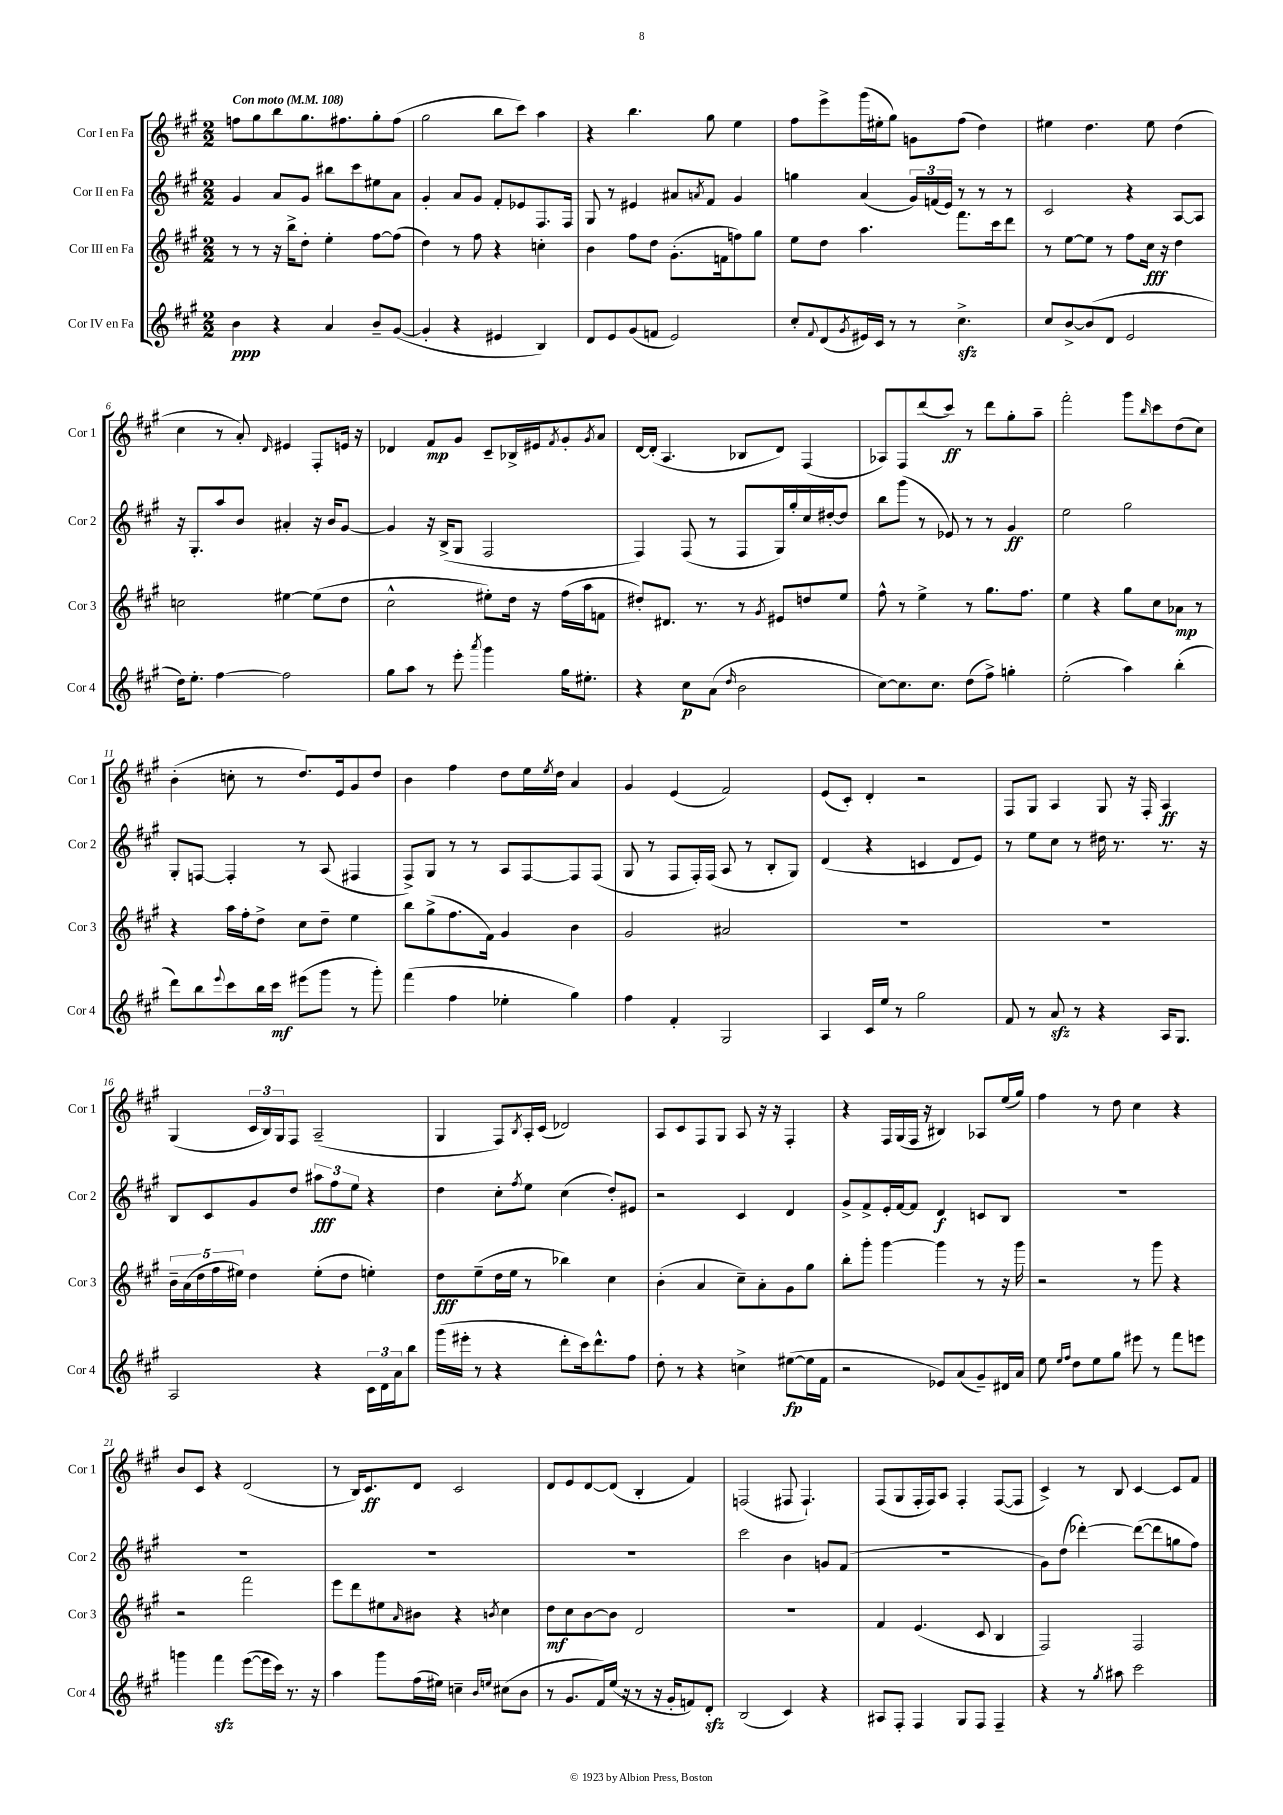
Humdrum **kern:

**kern	**kern	**kern	**kern
*staff4	*staff3	*staff2	*staff1
*clefG2	*clefG2	*clefG2	*clefG2
*k[f#c#g#]	*k[f#c#g#]	*k[f#c#g#]	*k[f#c#g#]
*M2/2	*M2/2	*M2/2	*M2/2
*MM108	*MM108	*MM108	*MM108
4b	8r	4g#	8ff
.	8r	.	8gg#
4r	16r	8a	8bb
.	16bb^	.	.
.	8dd'	8g#	8.gg#
4a	4ee'	8bb#	.
.	.	.	8.ff#
.	.	8ccc#	.
8b~	[8ff#	8ee#	8gg#'
([8g#	(8ff#]	8a	(8ff#
=	=	=	=
4g#']	4dd)	4g#'	2gg#
4r	8r	8a	.
.	8ff#	8g#	.
4e#	4r	8f#'	8bb
.	.	8e-	8ccc#)
4B)	4cc'	8.F#	4aa
.	.	16F#	.
=	=	=	=
8d	4b	8G#	4r
8e	.	8r	.
(8g#	8ff#	4e#	4.bb
8f	8dd	.	.
2e)	(8.g#'	8a#	.
.	.	8qa	.
.	.	8f#	8gg#
.	16f	.	.
.	8ff)	4g#	4ee
.	8gg#	.	.
=	=	=	=
8cc#'	8ee	4gg	8ff#
8qqf#	.	.	.
(8d	8dd	.	8eee^
8qg#	.	.	.
16e#)	4.aa	(4a	(16ggg#
16c#	.	.	16ee#'
8r	.	.	8gg#)
8r	.	24g#)	8g
.	.	(24f	.
.	.	24e)	.
4.cc#^	8.fff#	8r	(8ff#
.	.	8r	4dd)
.	16ccc#	.	.
.	8ddd	8r	.
=	=	=	=
8cc#	8r	2c#	4ee#
[8b^	[8ee	.	.
(8b]	8ee]	.	4.dd
8d	8r	.	.
2e	8ff#	4r	.
.	16cc#	.	8ee#
.	16r	.	.
.	4dd	[8A	(4dd
.	.	8A]	.
=	=	=	=
16dd)	2cc	16r	4cc#
8.ee'	.	8.G#'	.
[4ff#	.	8aa	8r
.	.	8b	8a')
.	.	.	16qqd
2ff#]	[4ee#	4a#'	4e#
.	(8ee#]	16r	8F#'
.	.	16b	.
.	8dd	[8g#	16e
.	.	.	16r
=	=	=	=
8gg#	2cc#^^	4g#]	4d-
8aa	.	.	.
8r	.	16r	8f#
.	.	(16B^	.
8eee'	.	8G#	8g#
8qaaa	.	.	.
4ggg#	8ee#')	2F#	8c#~
.	16dd	.	16B-^
.	16r	.	16e#
.	.	.	8qf#
16gg#	(16ff#	.	8g#'
8.ee#'	16aa	.	.
.	.	.	8qg#
.	8f	.	8a
=	=	=	=
4r	8dd#')	4F#)	[16d
.	.	.	(16d']
.	8.d#	.	4.A
8cc#	.	(8F#	.
.	8.r	.	.
(8a	.	8r	.
16qqdd	.	.	.
2b	8r	8F#	8B-
.	8qg#	.	.
.	8e#	16G#)	8d)
.	.	16gg#'	.
.	8dd	16cc#	(4F#
.	.	[16dd#'	.
.	8ee	8dd#]	.
=	=	=	=
[8cc#)	8ff#^^	8bb	8A-)
8.cc#]	8r	(8ggg#	8F#
.	4ee^	8r	(8ddd
8.cc#	.	.	.
.	.	8e-)	8ccc#)
(8dd	8r	8r	8r
8ff#^)	8.gg#	8r	8ddd
4gg'	.	4g#	8gg#'
.	8.ff#	.	.
.	.	.	8aa~
=	=	=	=
(2ee'	4ee	2ee	2fff#'
.	4r	.	.
4aa)	8gg#	2gg#	8ggg#
.	.	.	16qqbb
.	8cc#	.	8ccc#
(4bb'	8a-	.	(8dd
.	8r	.	8cc#)
=	=	=	=
8ddd)	4r	8G#'	(4b'
8bb	.	[8F	.
8qqeee	.	.	.
8ccc#	16aa	4F']	8cc'
.	16ff#'	.	.
16bb	8dd^	.	8r
16ccc#	.	.	.
(8eee#	8cc#	8r	8.dd)
8ggg#	8dd~	(8A	.
.	.	.	16e
8r	4ee	4F#	8g#
8ggg#')	.	.	8dd
=	=	=	=
(4fff#	8bb	8F#^)	4b
.	(8gg#^	8G#	.
4ff#	8.ff#	8r	4ff#
.	.	8r	.
.	16f#)	.	.
4ee-'	4g#	8A	8dd
.	.	[8F#	16ee
.	.	.	8qee
.	.	.	16dd
4gg#)	4b	8F#]	4a
.	.	(8F#	.
=	=	=	=
4ff#	2g#	8G#	4g#
.	.	8r	.
4f#'	.	8F#	(4e
.	.	16F#')	.
.	.	(16F#	.
2G#	2a#	8A	2f#)
.	.	8r	.
.	.	8B'	.
.	.	8G#)	.
=	=	=	=
4A	1r	(4d	(8e
.	.	.	8c#')
16c#	.	4r	4d'
16ee	.	.	.
8r	.	.	.
2gg#	.	4c	2r
.	.	8d	.
.	.	8e)	.
=	=	=	=
8f#	1r	8r	8F#
8r	.	8ee	8G#
8a	.	8cc#	4A
8r	.	8r	.
4r	.	16dd#	8G#
.	.	8.r	.
.	.	.	16r
.	.	.	16F#'
16A	.	8.r	4A
8.G#	.	.	.
.	.	16r	.
=	=	=	=
2A	20b~	8B	(4G#
.	(20a	.	.
.	20dd	.	.
.	.	8c#	.
.	20ff#	.	.
.	20ee#)	.	.
.	4dd	8g#	24c#
.	.	.	24B)
.	.	.	24G#
.	.	8dd	8F#
4r	(8ee#'	12aa#	(2A~
.	.	12ff#	.
.	8dd	.	.
.	.	12ee	.
24c#	4ee')	4r	.
24d	.	.	.
24a	.	.	.
8bb	.	.	.
=	=	=	=
(16ggg#	8dd	4dd	4G#
16eee#'	.	.	.
8r	(8ee~	.	.
4r	16dd	8cc#'	8F#)
.	16ee	.	.
.	.	8qff#	8qB
.	8r	8ee	16A'
.	.	.	(16c#
8ddd'	4bb-)	(4cc#	2d-)
16ccc#)	.	.	.
8.ddd^^	.	.	.
.	4cc#	8dd')	.
8ff#	.	8e#	.
=	=	=	=
8dd'	(4b'	2r	8A
8r	.	.	8c#
4r	4a	.	8F#
.	.	.	8G#
4cc^	8cc#~)	4c#	8A
.	8a'	.	16r
.	.	.	16r
([8ee#	8g#	4d	4F#'
16ee#]	8gg#	.	.
16f#	.	.	.
=	=	=	=
2r	8bb'	8g#^	4r
.	8ggg#'	8f#^	.
.	[4ggg#	16e'	16F#
.	.	[16f#	(16G#
.	.	8f#]	16F#
.	.	.	16r
8e-)	4ggg#]	4d	4B#)
(8a	.	.	.
8g#~)	8r	8c	8A-
16d#	16r	8B	(16ee
16a	16ggg#	.	16gg#)
=	=	=	=
8ee	2r	1r	4ff#
16qqee	.	.	.
16qqff#	.	.	.
8dd	.	.	.
8ee	.	.	8r
8gg#	.	.	8dd
8eee#	8r	.	4cc#
8r	8ggg#	.	.
8fff#	4r	.	4r
8eee	.	.	.
=	=	=	=
4ggg	2r	1r	8b
.	.	.	8c#
4fff#	.	.	4r
([8eee	2fff#	.	(2d
16eee]	.	.	.
16ccc#)	.	.	.
8.r	.	.	.
16r	.	.	.
=	=	=	=
4aa	8eee	1r	8r
.	8ddd	.	16B)
.	.	.	8.c#
8ggg#	8ee#	.	.
.	16qqa	.	.
(16ff#	8b#	.	8d
16ee#)	.	.	.
4cc~	4r	.	2c#
16qqb	.	.	.
16qqee	8qb	.	.
(8cc#	4cc#	.	.
8b	.	.	.
=	=	=	=
8r	8dd	1r	8d
8.g#	8cc#	.	8e
.	[8b	.	[8d
16f#)	.	.	.
(16ee	8b]	.	(8d]
16r	.	.	.
8r	2d	.	4B'
16r	.	.	.
16g#'	.	.	.
8f)	.	.	4f#)
8d'	.	.	.
=	=	=	=
(2B	1r	2ccc#	(2F
4c#)	.	4b	8F#
.	.	.	4.F#`)
4r	.	8g	.
.	.	(8f#	.
=	=	=	=
8A#	4f#	1r	(8F#
8F#'	.	.	8G#
4F#	(4.e	.	16F#'
.	.	.	16F#)
.	.	.	8A
8G#	.	.	4F#'
8F#	8c#	.	.
4F#~	4B	.	([8F#
.	.	.	8F#]
=	=	=	=
4r	2F#)	8g#)	4c#^)
.	.	(8dd	.
8r	.	[4ddd-')	8r
8qgg#	.	.	.
8aa#	.	.	8B
2ccc#	2F#	(8ddd-_	[4c#
.	.	8ddd-]	.
.	.	8gg	8c#]
.	.	8ff#)	8f#
==	==	==	==
*-	*-	*-	*-
